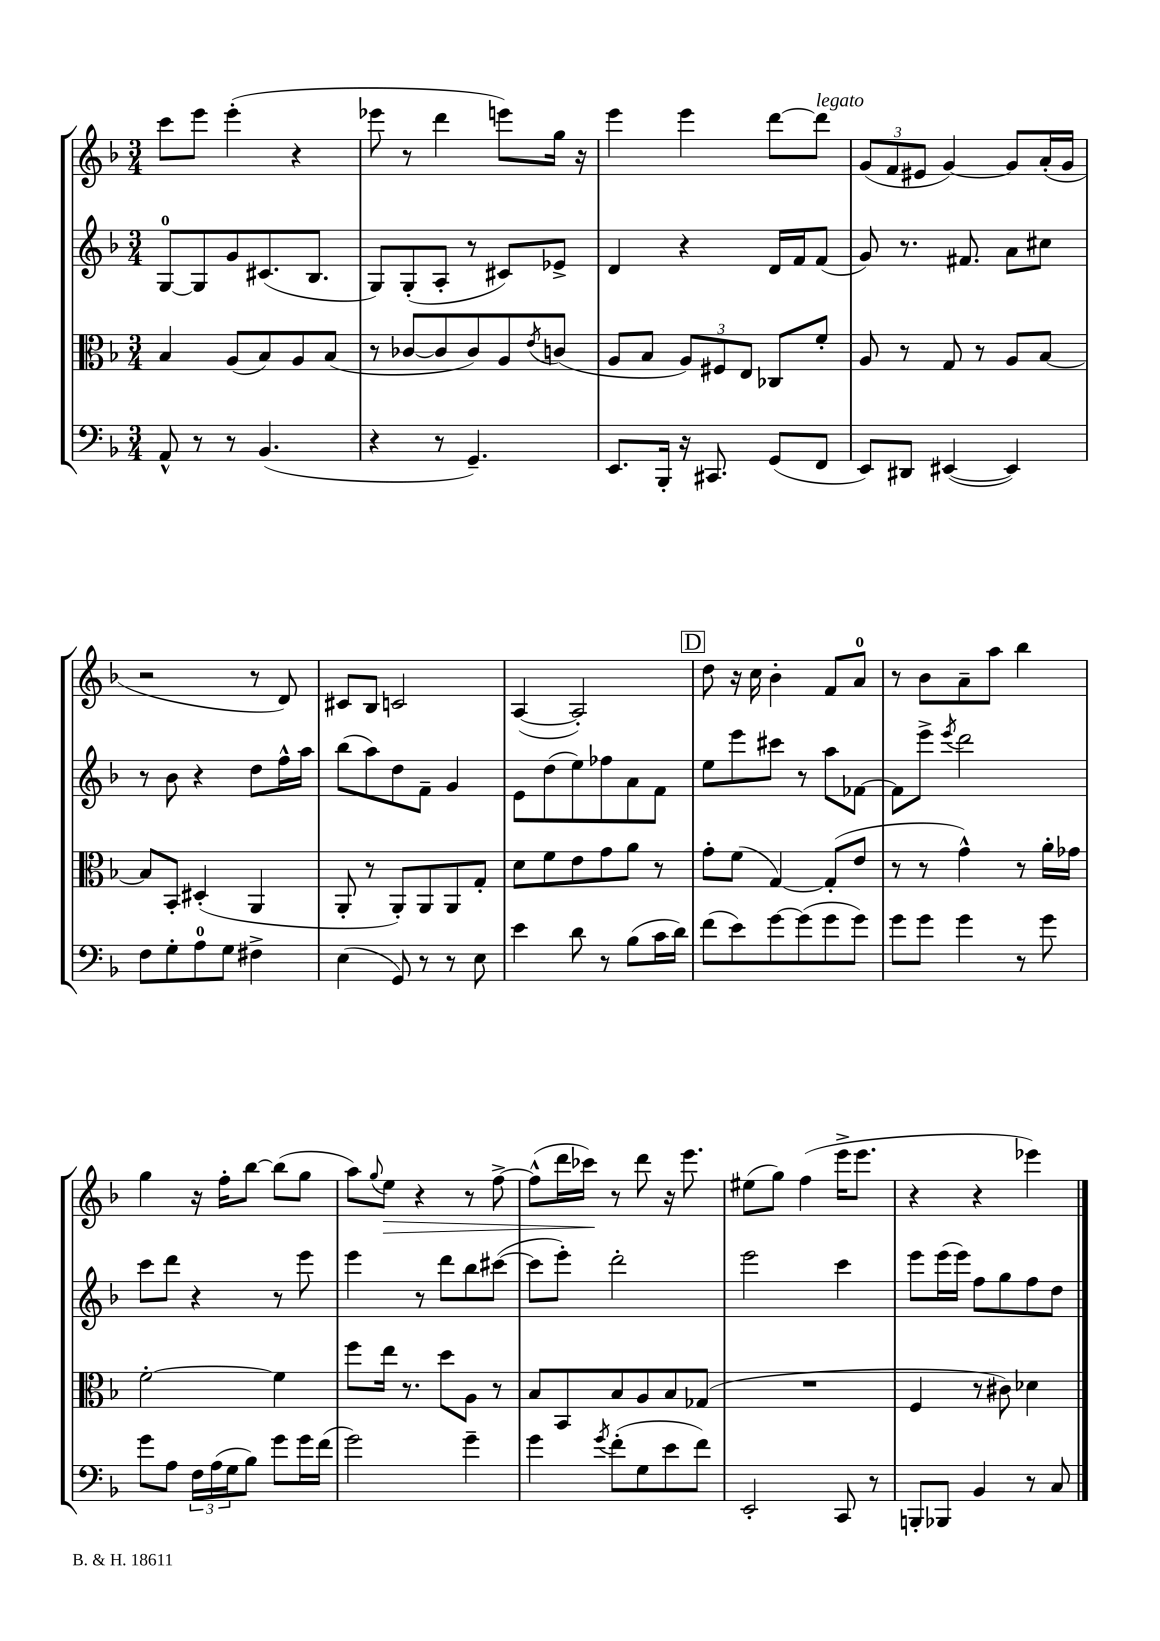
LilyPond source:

<<
\new StaffGroup <<
\new Staff = "s0" {
    \clef treble \key f \major \numericTimeSignature \time 3/4
    c'''8 e'''8 e'''4-.( r4 |
    ees'''8 r8 d'''4 e'''8) g''16 r16 |
    e'''4 e'''4 d'''8~ d'''8^\markup { \italic "legato" } |
    \tuplet 3/2 { g'8( f'8 eis'8 } g'4~) g'8 a'16-.( g'16 |
    r2 r8 d'8) |
    cis'8 bes8 c'2 |
    a4~( a2-.) |
    \mark \markup { \box "D" } d''8 r16 c''16 bes'4-. f'8 a'8-0 |
    r8 bes'8 a'8-- a''8 bes''4 |
    g''4 r16 f''16-. bes''8~ bes''8( g''8 |
    a''8) \appoggiatura { g''8 } e''8\> r4 r8 f''8~-> |
    f''8-^( d'''16 ces'''16\!) r8 d'''8 r16 e'''8. |
    eis''8( g''8) f''4( e'''16-> e'''8. |
    r4 r4 ees'''4) \bar "|." |
}
\new Staff = "s1" {
    \clef treble \key f \major \numericTimeSignature \time 3/4
    g8-0~ g8 g'8 cis'8.( bes8. |
    g8) g8-.( a8-. r8 cis'8) ees'8-> |
    d'4 r4 d'16 f'16 f'8( |
    g'8) r8. fis'8. a'8 cis''8 |
    r8 bes'8 r4 d''8 f''16-^ a''16 |
    bes''8( a''8) d''8 f'8-- g'4 |
    e'8 d''8( e''8) fes''8 a'8 f'8 |
    \mark \markup { \box "D" } e''8 e'''8 cis'''8 r8 a''8 fes'8~ |
    fes'8 e'''8-> \acciaccatura { e'''8 } d'''2 |
    c'''8 d'''8 r4 r8 e'''8 |
    e'''4 r8 d'''8 bes''8 cis'''8~( |
    cis'''8 e'''8-.) d'''2-. |
    e'''2 c'''4 |
    e'''8 e'''16( e'''16) f''8 g''8 f''8 d''8 \bar "|." |
}
\new Staff = "s2" {
    \clef alto \key f \major \numericTimeSignature \time 3/4
    bes4 a8( bes8) a8 bes8( |
    r8 ces'8~ ces'8 ces'8) a8 \acciaccatura { e'8 } c'8( |
    a8 bes8 \tuplet 3/2 { a8) fis8 e8 } ces8 f'8-. |
    a8 r8 g8 r8 a8 bes8~ |
    bes8 bes,8-. dis4-.( a,4 |
    a,8-. r8 a,8-.) a,8 a,8 g8-. |
    d'8 f'8 e'8 g'8 a'8 r8 |
    \mark \markup { \box "D" } g'8-. f'8( g4~) g8-.( e'8 |
    r8 r8 g'4-^) r8 a'16-. ges'16 |
    f'2~-. f'4 |
    f''8 e''16 r8. d''8 a8 r8 |
    bes8 bes,8 bes8 a8 bes8 ges8( |
    R2. |
    f4 r8 cis'8) des'4 \bar "|." |
}
\new Staff = "s3" {
    \clef bass \key f \major \numericTimeSignature \time 3/4
    a,8-^ r8 r8 bes,4.( |
    r4 r8 g,4.--) |
    e,8. bes,,16-. r16 cis,8. g,8( f,8 |
    e,8) dis,8 eis,4~( eis,4) |
    f8 g8-. a8-0 g8 fis4-> |
    e4( g,8) r8 r8 e8 |
    e'4 d'8 r8 bes8( c'16 d'16) |
    \mark \markup { \box "D" } f'8( e'8) g'8~ g'8( g'8 g'8) |
    g'8 g'8 g'4 r8 g'8 |
    g'8 a8 \tuplet 3/2 { f16 a16( g16 } bes8) g'8 g'16 f'16( |
    g'2) g'4-- |
    g'4 \acciaccatura { g'8 } f'8-.( g8 e'8 f'8) |
    e,2-. c,8 r8 |
    b,,8-. bes,,8 bes,4 r8 c8 \bar "|." |
}
>>
>>
\layout { \context { \Score \remove "Bar_number_engraver" } }
